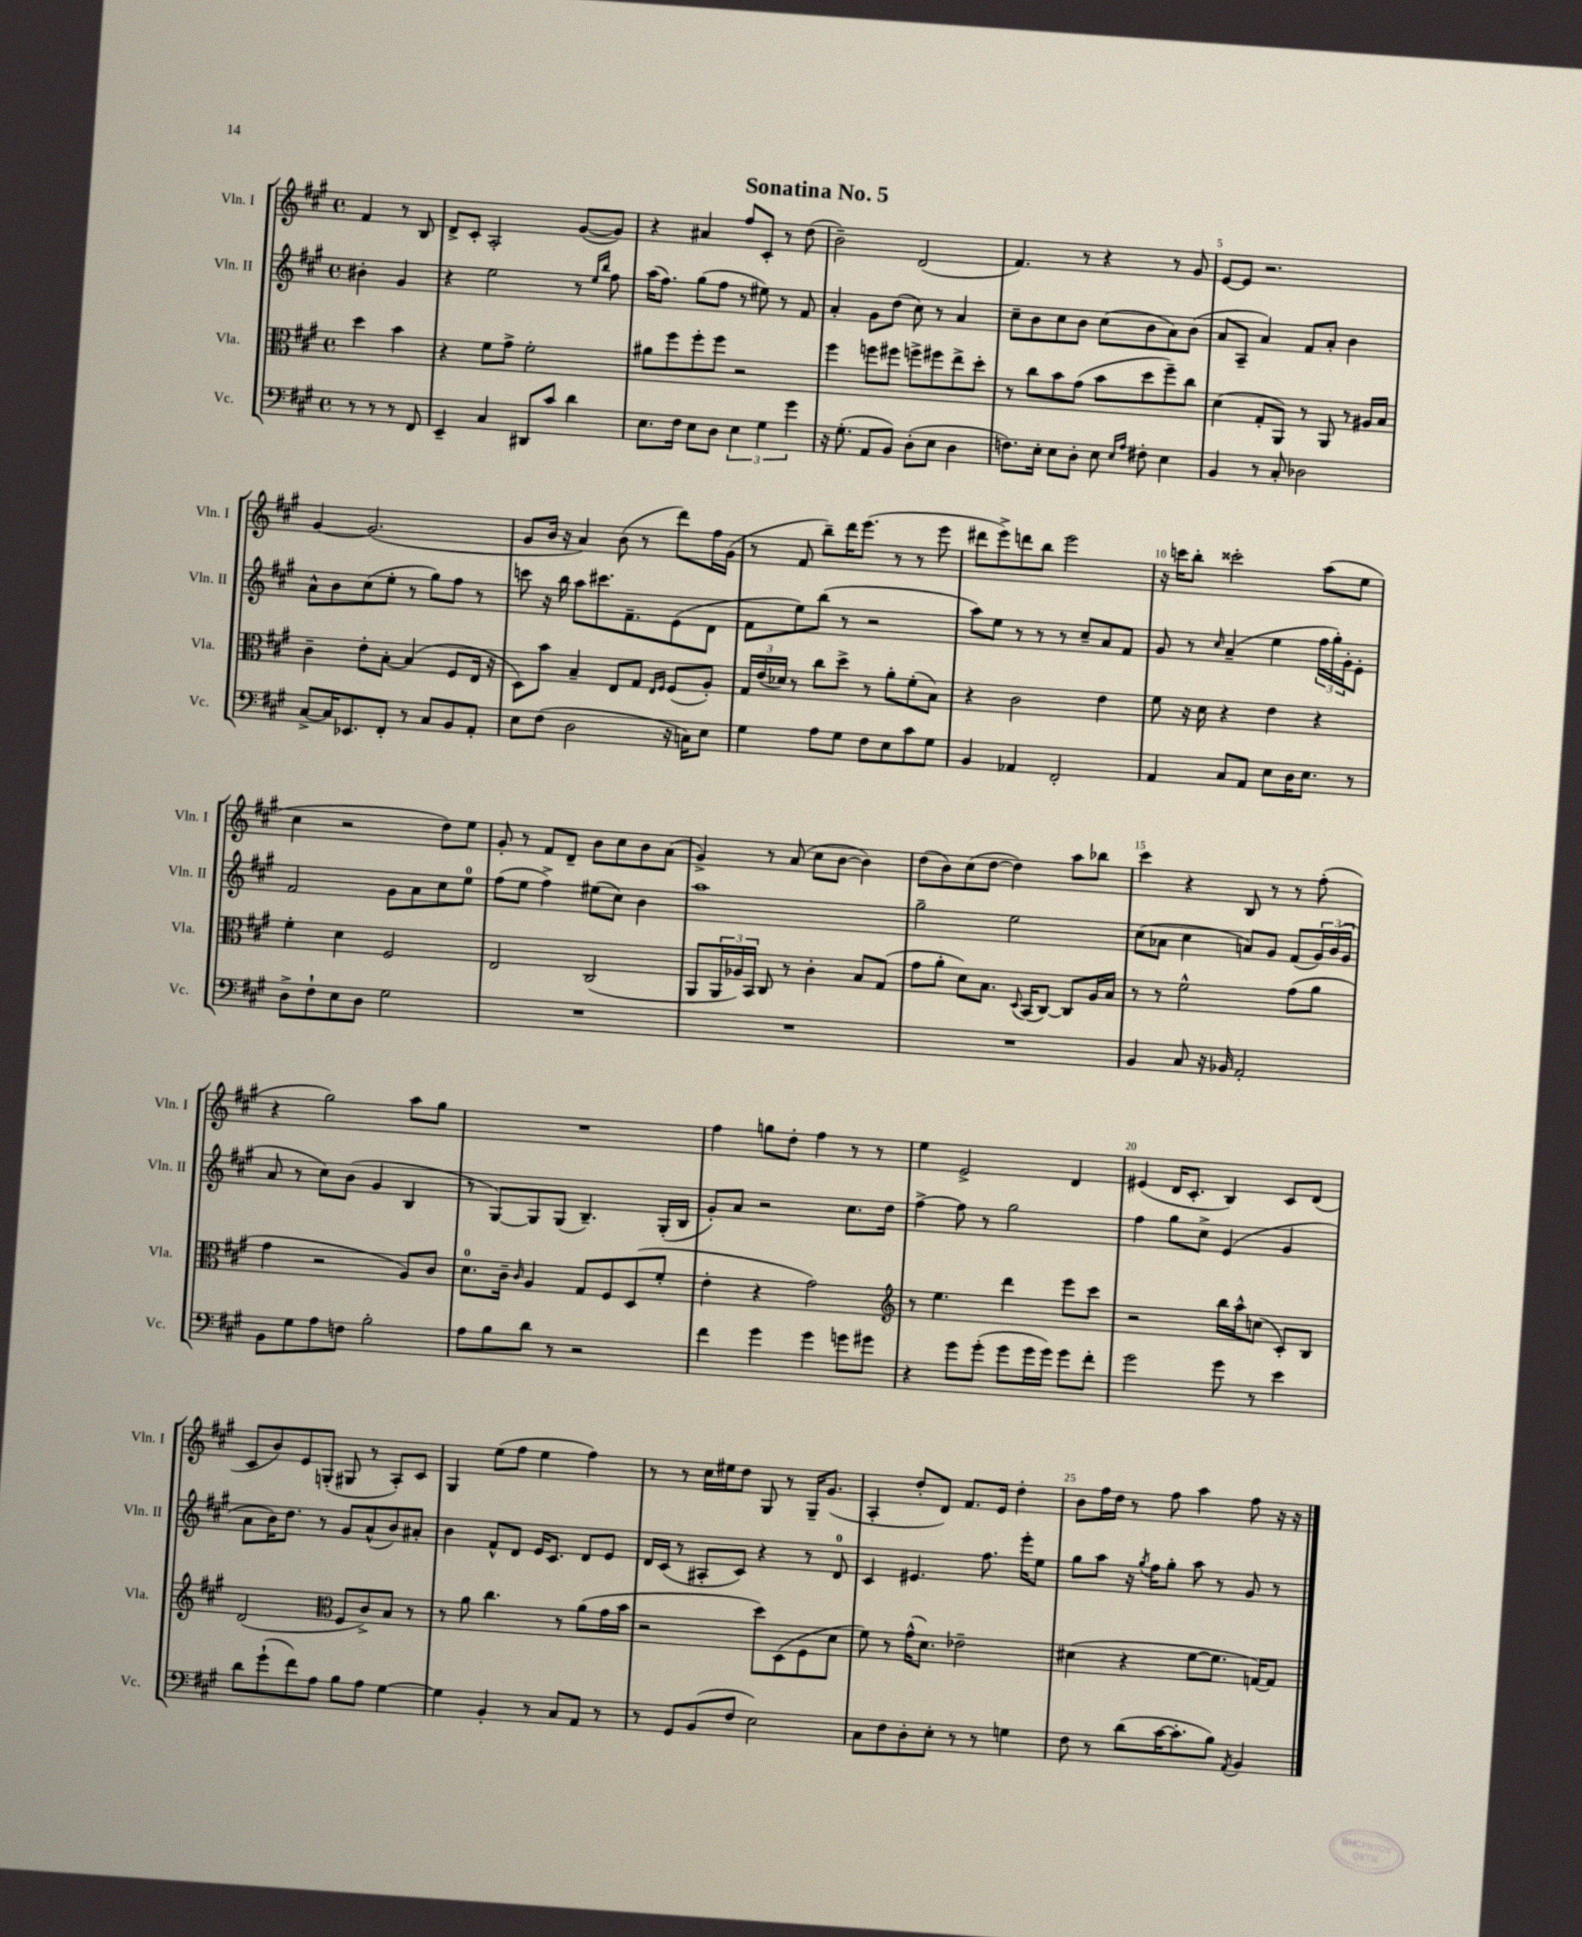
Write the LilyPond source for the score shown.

\header { title = "Sonatina No. 5" }
<<
\new StaffGroup <<
\new Staff = "s0" \with { instrumentName = "Vln. I" shortInstrumentName = "Vln. I" } {
    \clef treble \key a \major \defaultTimeSignature \time 4/4 \partial 2
    fis'4 r8 b8 |
    d'8-> cis'8-. a2-. gis'8~( gis'8) |
    r4 ais'4 fis''8 cis'8-. r8 d''8( |
    b'2--) d'2( |
    fis'4.) r8 r4 r8 gis'8 |
    e'8~ e'8 r2. |
    gis'4~ gis'2.( |
    gis'8 b'16 r16 a'4) b'8( r8 d'''8) fis''16 gis'16( |
    r8 fis'8 b''8--) d'''16 e'''8.( r8 r8 e'''8 |
    dis'''8 e'''8->) d'''8 b''8 e'''2 |
    r16 c'''16 b''8-. cisis'''2-. a''8( e''8 |
    cis''4 r2 d''8) e''8 |
    gis'8-. r8 fis'8 d'8-- b'8 cis''8 b'8 a'8( |
    gis'4->) r8 a'8( cis''8 b'8~ b'4) |
    d''8( b'8) cis''8( d''8~ d''4) a''8 bes''8 |
    cis'''4 r4 b8 r8 r8 fis''8-.( |
    r4 gis''2) a''8 gis''8 |
    R1 |
    fis''4 g''8 d''8-. fis''4 r8 r8 |
    e''4 e'2-> d'4 |
    eis'4( d'16 cis'8.-. b4) cis'8 d'8( |
    cis'8 b'8) e'8 g8-.( gis8 r8 a8-.) cis'8 |
    gis4 e''8( fis''8 e''4 fis''4) |
    r8 r8 cis''16 eis''16 d''8 gis8 r8 gis16-- gis'8.( |
    a4-. d''8-. d'8) fis'8. e'16 d''4-. |
    b'8 fis''16 d''16 r8 fis''8 a''4 fis''8 r16 r16 \bar "|." |
}
\new Staff = "s1" \with { instrumentName = "Vln. II" shortInstrumentName = "Vln. II" } {
    \clef treble \key a \major \defaultTimeSignature \time 4/4 \partial 2
    bis'4-. gis'4 |
    r4 e''2 r8 \grace { e''16 b''16 } fis''8 |
    a''16( fis''8.) gis''8( fis''8 r8 eis''8) r8 fis'8 |
    a'4-. gis'8 d''8( cis''8) r8 a'4 |
    cis''8-- b'8 cis''8 b'8 cis''8( b'8 a'8) b'8( |
    a'8 a8-- a'4) fis'8 a'8-. b'4 |
    a'8-^ b'8 cis''8( e''8-. r8 gis''8) fis''8 r8 |
    c'''8 r16 b''16 a''8 cis'''8. fis'8.-- e'8( d'8 |
    fis'8 e''8) b''8( r8 r2 |
    a''8) e''8 r8 r8 r8 cis''8-- a'8 fis'8 |
    gis'8 r8 \grace { cis''16 } a'4--( e''4 \tuplet 3/2 { fis''16 gis''16-.) gis'16-. } e'8-. |
    fis'2 gis'8 a'8 cis''8 e''8-0 |
    fis''8( e''8 fis''4->) eis''8( cis''8) b'4 |
    a''1 |
    gis''2-- e''2 |
    cis''8( aes'8 cis''4 a'8) gis'8 fis'8( \tuplet 3/2 { gis'16) b'16( gis'16 } |
    a'8 r8 cis''8) b'8( gis'4 b4 |
    r8 gis8~) gis8 gis8( b4.--) gis16-.( b16 |
    gis'8-.) a'8 r2 cis''8. d''16 |
    fis''4~-> fis''8 r8 gis''2 |
    fis''4 gis''8 cis''8-> e'4( gis'4 |
    a'8 b'16) d''8. r8 gis'8 a'8-^( b'8) ais'8-. |
    b'4 fis'8-^ d'8 e'16 cis'8. d'8 e'8 |
    d'16 cis'16( r8 ais8-. cis'8) r4 r8 d'8-0 |
    cis'4 eis'4. fis''8. e'''16-. e''8 |
    gis''8 a''8 r16 \acciaccatura { gis''8 } fis''16 gis''8-. a''8 r8 gis'8 r8 \bar "|." |
}
\new Staff = "s2" \with { instrumentName = "Vla." shortInstrumentName = "Vla." } {
    \clef alto \key a \major \defaultTimeSignature \time 4/4 \partial 2
    d''4 b'4 |
    r4 fis'8 gis'8-> fis'2-. |
    ais'8 fis''8 fis''8-. fis''8 r2 |
    fis''4 f''8 fis''8 f''8-> fis''8 e''8-> d''8-. |
    r8 cis''8 b'8 gis'8( b'8 d''8 fis''8--) cis''8 |
    d'4( gis8-. a,8) r8 a,8 r8 ais16 b16 |
    cis'4-- e'8-. b8~-. b4( fis8 e16 r16 |
    d8) b'8 b4-- e8 gis8 \grace { e16 fis16 } fis8( a8-.) |
    \tuplet 3/2 { gis16 e'16( des'16) } r8 cis''8 d''8-> r8 a'8-. fis'8-.( b8) |
    r4 cis'2 e'4 |
    fis'8 r16 d'16 r4 e'4 r4 |
    fis'4-. d'4 fis2 |
    e2 cis2( |
    a,8 \tuplet 3/2 { a,16 aes16) b,16 } cis8 r8 cis'4-. b8 gis8( |
    gis'8 a'8-. d'8) b8. \appoggiatura { d8 } b,16( cis8~) cis8 a16 b16 |
    r8 r8 fis'2-^ gis'8( a'8 |
    gis'4 r2 a8) cis'8 |
    d'8.-0 cis'16-- \grace { cis'16 } a4 gis8 fis8 d8( fis'8-. |
    e'4-. r4 gis'2) |
    \clef treble r8 e''4. d'''4 e'''8 cis'''8 |
    r2 b''16 a''16-^ c''8( cis'8-.) b8 |
    d'2( \clef alto fis8 cis'8->) b8 r8 |
    r8 a'8 cis''4. r8 a'8( gis'16 b'16 |
    r2 d''8) d8( fis8 d'8 |
    fis'8) r8 gis'16-^( d'8.) ees'2-- |
    dis'4( r4 fis'8~ fis'8. g16~) g8 \bar "|." |
}
\new Staff = "s3" \with { instrumentName = "Vc." shortInstrumentName = "Vc." } {
    \clef bass \key a \major \defaultTimeSignature \time 4/4 \partial 2
    r8 r8 r8 fis,8 |
    e,4-- cis4 dis,8 cis'8 d'4 |
    e8. fis16 e8 d8 \tuplet 3/2 { e4 gis4 gis'4 } |
    r16 gis8.-.( a,8 b,8) d8-.( e8 d4 |
    f8.) e16-. e8 d8-. e8 \grace { e16 a16 } fis8-. e4 |
    b,4 r8 cis8-. des2 |
    cis8~-> cis16 ees,8. fis,8-. r8 cis8 b,8 a,8-. |
    e8 fis8( d2 r16 c16) e8 |
    gis4 a8 gis8 fis8 e8 cis'8 gis8 |
    b,4 aes,4 fis,2-. |
    a,4 cis8 a,8 e8 d16 e8. r8 |
    d8-> fis8-! e8 d8 gis2 |
    R1 |
    R1 |
    R1 |
    b,4 cis8 r16 bes,16 a,2-. |
    b,8 gis8 a8 f8 b2-. |
    a8 b8 d'8 r8 r2 |
    fis'4 gis'4 gis'4 g'8 gis'8 |
    r4 gis'8 gis'8-.( gis'8 gis'16 gis'16) gis'8 fis'8-. |
    gis'2 gis'8 r8 e'4 |
    d'8 gis'8-!( fis'8) a8 b8 a8 gis4~ |
    gis4 b,4-. r8 cis8 a,8 r8 |
    r8 gis,8 b,8( fis8 e2) |
    cis8 fis8 d8-. e8-. r8 r8 g4 |
    fis8 r8 d'8( cis'16~ cis'8.-. b8) \acciaccatura { a,8 } b,4 \bar "|." |
}
>>
>>
\layout { \context { \Score \override BarNumber.break-visibility = ##(#f #t #t) barNumberVisibility = #(every-nth-bar-number-visible 5) } }
